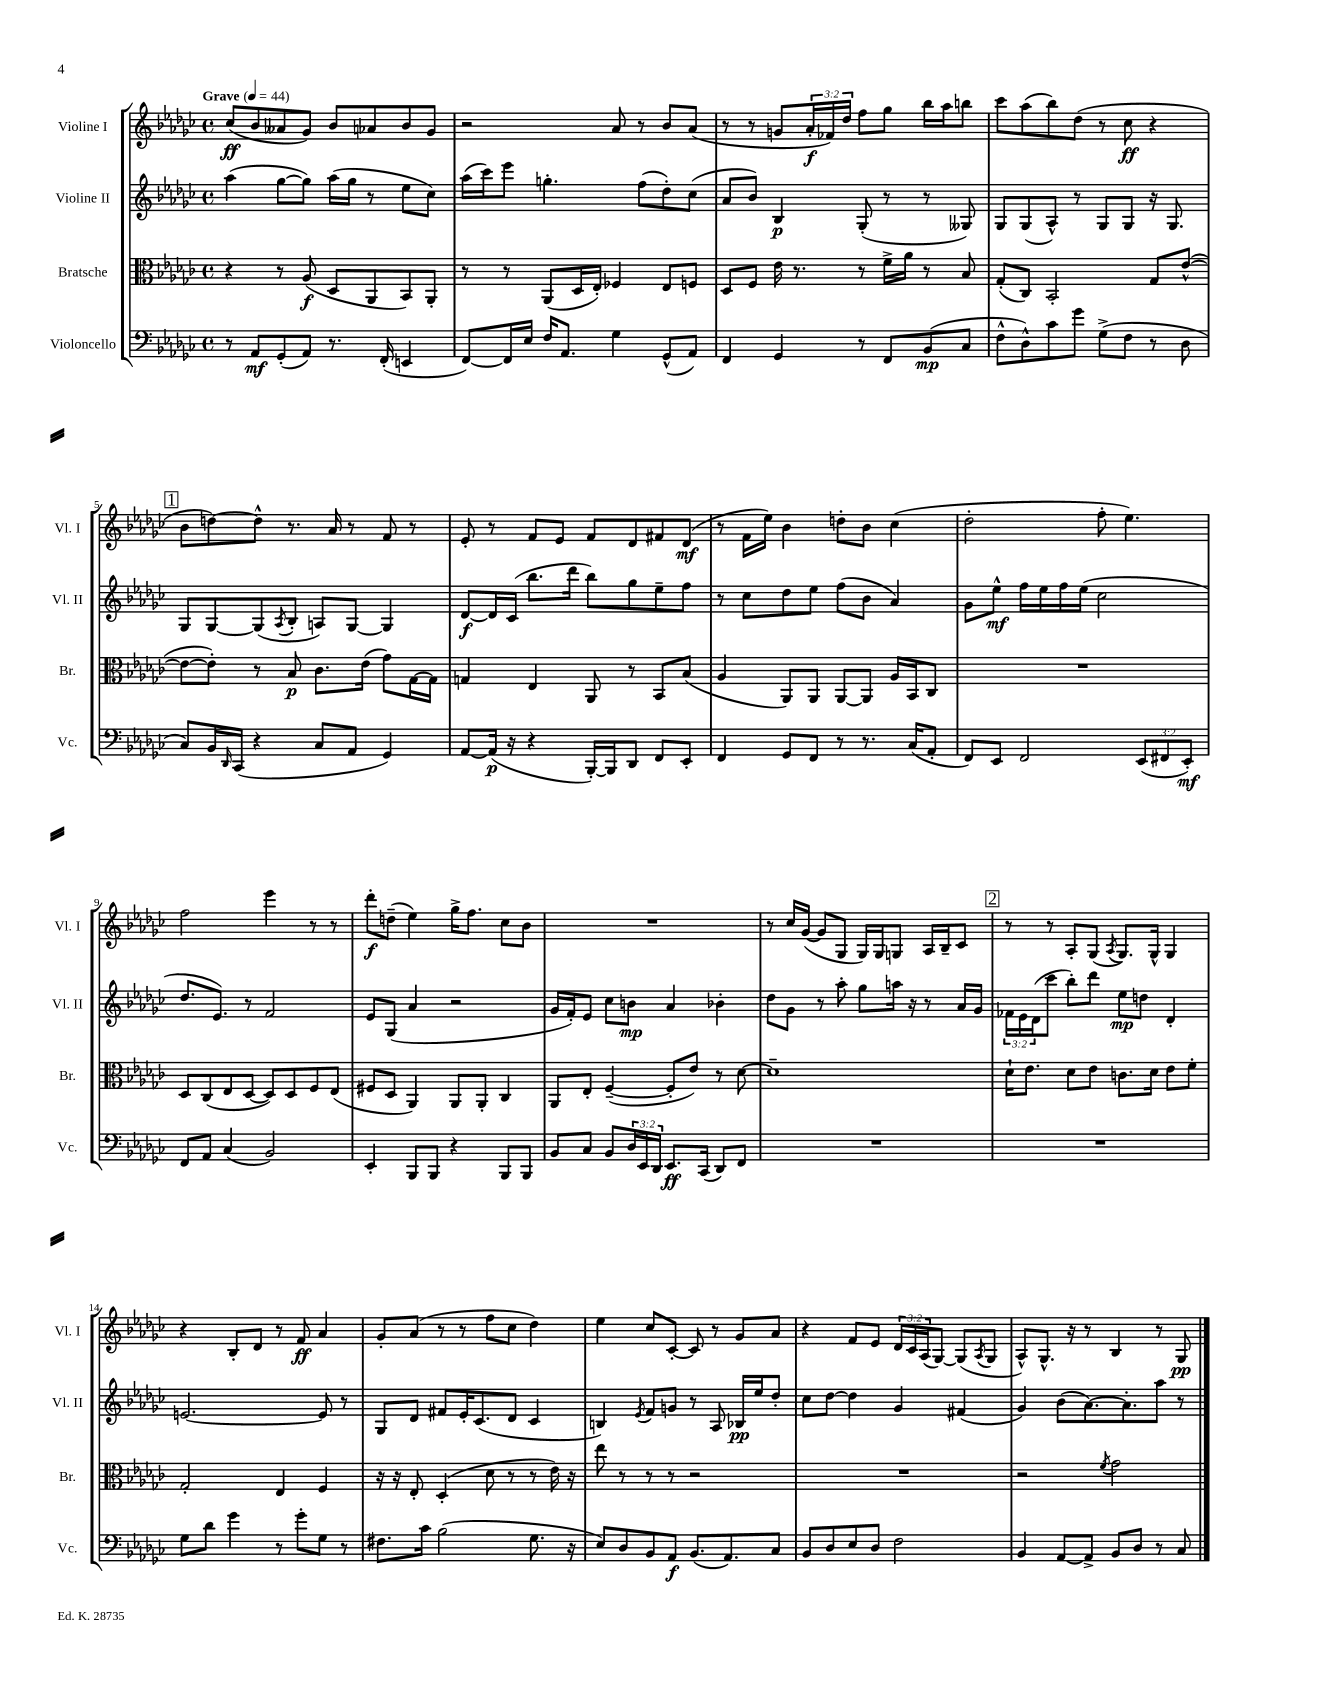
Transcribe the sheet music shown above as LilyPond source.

<<
\new StaffGroup <<
\new Staff = "s0" \with { instrumentName = "Violine I" shortInstrumentName = "Vl. I" } {
    \clef treble \key ges \major \defaultTimeSignature \time 4/4 \override Staff.TupletNumber.text = #tuplet-number::calc-fraction-text \tempo "Grave" 4 = 44
    ces''8\ff( bes'8 aeses'8 ges'8) bes'8 aes'8 bes'8 ges'8 |
    r2 aes'8 r8 bes'8 aes'8( |
    r8 r8 g'8 \tuplet 3/2 { aes'16-.\f fes'16) des''16 } f''8 ges''8 bes''16 aes''16 b''8 |
    ces'''8 aes''8( bes''8) des''8( r8 ces''8\ff r4 |
    \mark \markup { \box "1" } bes'8 d''8~) d''8-^ r8. aes'16 r8 f'8 r8 |
    ees'8-. r8 f'8 ees'8 f'8 des'8 fis'8 des'8\mf( |
    r8 f'16 ees''16) bes'4 d''8-. bes'8 ces''4( |
    des''2-. f''8-. ees''4.) |
    f''2 ees'''4 r8 r8 |
    des'''8-.\f d''8--( ees''4) ges''16-> f''8. ces''8 bes'8 |
    R1 |
    r8 ces''16 ges'16~( ges'8 ges8 ges16) ges16 g8 aes16 bes16-- ces'8 |
    \mark \markup { \box "2" } r8 r8 aes8-. ges8( \acciaccatura { aes8 } ges8.) ges16-^ ges4 |
    r4 bes8-. des'8 r8 f'8\ff aes'4 |
    ges'8-. aes'8( r8 r8 f''8 ces''8 des''4) |
    ees''4 ces''8 ces'8~-. ces'8 r8 ges'8 aes'8 |
    r4 f'8 ees'8 \tuplet 3/2 { des'16 ces'16 aes16( } ges8~) ges8( \acciaccatura { aes8 } ges8 |
    aes8-^) ges8.-^ r16 r8 bes4 r8 ges8\pp \bar "|." |
}
\new Staff = "s1" \with { instrumentName = "Violine II" shortInstrumentName = "Vl. II" } {
    \clef treble \key ges \major \defaultTimeSignature \time 4/4 \override Staff.TupletNumber.text = #tuplet-number::calc-fraction-text
    aes''4( ges''8~ ges''8) aes''16( ges''16 r8 ees''8 ces''8) |
    aes''16( ces'''16) ees'''8 g''4.-. f''8( des''8-.) ces''8( |
    aes'8 bes'8) bes4\p ges8-.( r8 r8 geses8) |
    ges8 ges8( aes8-^) r8 ges8 ges8 r16 ges8. |
    \mark \markup { \box "1" } ges8 ges8~ ges8( \acciaccatura { aes8 } bes8-. a8) ges8~ ges4 |
    des'8~\f des'16 ces'16( bes''8. des'''16 bes''8) ges''8 ees''8-- f''8 |
    r8 ces''8 des''8 ees''8 f''8( bes'8 aes'4) |
    ges'8 ees''8-^\mf f''16 ees''16 f''16 ees''16( ces''2 |
    des''8. ees'8.) r8 f'2 |
    ees'8 ges8( aes'4 r2 |
    ges'16 f'16-.) ees'8 ces''8 b'8\mp aes'4 bes'4-. |
    des''8 ges'8 r8 aes''8-. ges''8 a''16 r16 r8 aes'16 ges'16 |
    \mark \markup { \box "2" } \tuplet 3/2 { fes'16 ees'16 des'16( } ces'''8 bes''8-.) des'''8 ees''8\mp d''8 des'4-. |
    e'2.~ e'8 r8 |
    ges8 des'8 fis'8 ees'16-. ces'8.( des'8 ces'4 |
    b4) \acciaccatura { ees'8 } f'8 g'8 r8 aes8 bes16\pp ees''16 des''8-. |
    ces''8 des''8~ des''4 ges'4 fis'4( |
    ges'4) bes'8( aes'8.~) aes'8.-. aes''8 r8 \bar "|." |
}
\new Staff = "s2" \with { instrumentName = "Bratsche" shortInstrumentName = "Br." } {
    \clef alto \key ges \major \defaultTimeSignature \time 4/4
    r4 r8 aes8\f( des8 aes,8 bes,8) aes,8-. |
    r8 r8 aes,8( des16 ees16-.) fes4 ees8 f8 |
    des8 f8 ees'16 r8. r8 f'16-> aes'16 r8 bes8 |
    ges8-.( ces8) bes,2-. ges8 ees'8~-^( |
    \mark \markup { \box "1" } ees'8~ ees'8-.) r8 bes8\p ces'8. ees'16( ges'8) ges16~ ges16 |
    g4 ees4 aes,8 r8 bes,8 bes8( |
    aes4 aes,8) aes,8 aes,8~ aes,8 aes16 bes,16 ces8 |
    R1 |
    des8 ces8( ees8 des8~ des8) des8 f8 ees8( |
    fis8 des8 aes,4) aes,8 aes,8-. ces4 |
    aes,8 ees8-. f4~--( f8-. ees'8) r8 des'8~ |
    des'1-- |
    \mark \markup { \box "2" } des'16-! ees'8. des'8 ees'8 c'8. des'16 ees'8 f'8-. |
    ges2-. ees4 f4 |
    r16 r16 ees8-. des4-.( des'8 r8 r8 ees'16) r16 |
    ees''8 r8 r8 r8 r2 |
    R1 |
    r2 \acciaccatura { f'8 } ges'2 \bar "|." |
}
\new Staff = "s3" \with { instrumentName = "Violoncello" shortInstrumentName = "Vc." } {
    \clef bass \key ges \major \defaultTimeSignature \time 4/4 \override Staff.TupletNumber.text = #tuplet-number::calc-fraction-text
    r8 aes,8\mf ges,8-.( aes,8) r8. f,16-.( e,4 |
    f,8~) f,16 ees16 f16 aes,8. ges4 ges,8-^( aes,8) |
    f,4 ges,4 r8 f,8 bes,8\mp( ces8 |
    f8-^ des8-^) ces'8 ges'8 ges8->( f8 r8 des8 |
    \mark \markup { \box "1" } ces8) bes,16 \grace { des,16 } ces,16( r4 ces8 aes,8 ges,4) |
    aes,8~ aes,16\p( r16 r4 bes,,16~-.) bes,,16 des,8 f,8 ees,8-. |
    f,4 ges,8 f,8 r8 r8. ces16( aes,8-. |
    f,8) ees,8 f,2 \tuplet 3/2 { ees,8( fis,8 ees,8-.\mf) } |
    f,8 aes,8 ces4( bes,2) |
    ees,4-. bes,,8 bes,,8 r4 bes,,8 bes,,8 |
    bes,8 ces8 bes,8 \tuplet 3/2 { des16 ees,16 des,16 } ees,8.\ff ces,16( des,8) f,8 |
    R1 |
    \mark \markup { \box "2" } R1 |
    ges8 des'8 ges'4 r8 ges'8-. ges8 r8 |
    fis8. ces'16 bes2( ges8. r16 |
    ees8) des8 bes,8 aes,8\f bes,8.( aes,8.) ces8 |
    bes,8 des8 ees8 des8 f2 |
    bes,4 aes,8~ aes,8-> bes,8 des8 r8 ces8 \bar "|." |
}
>>
>>
